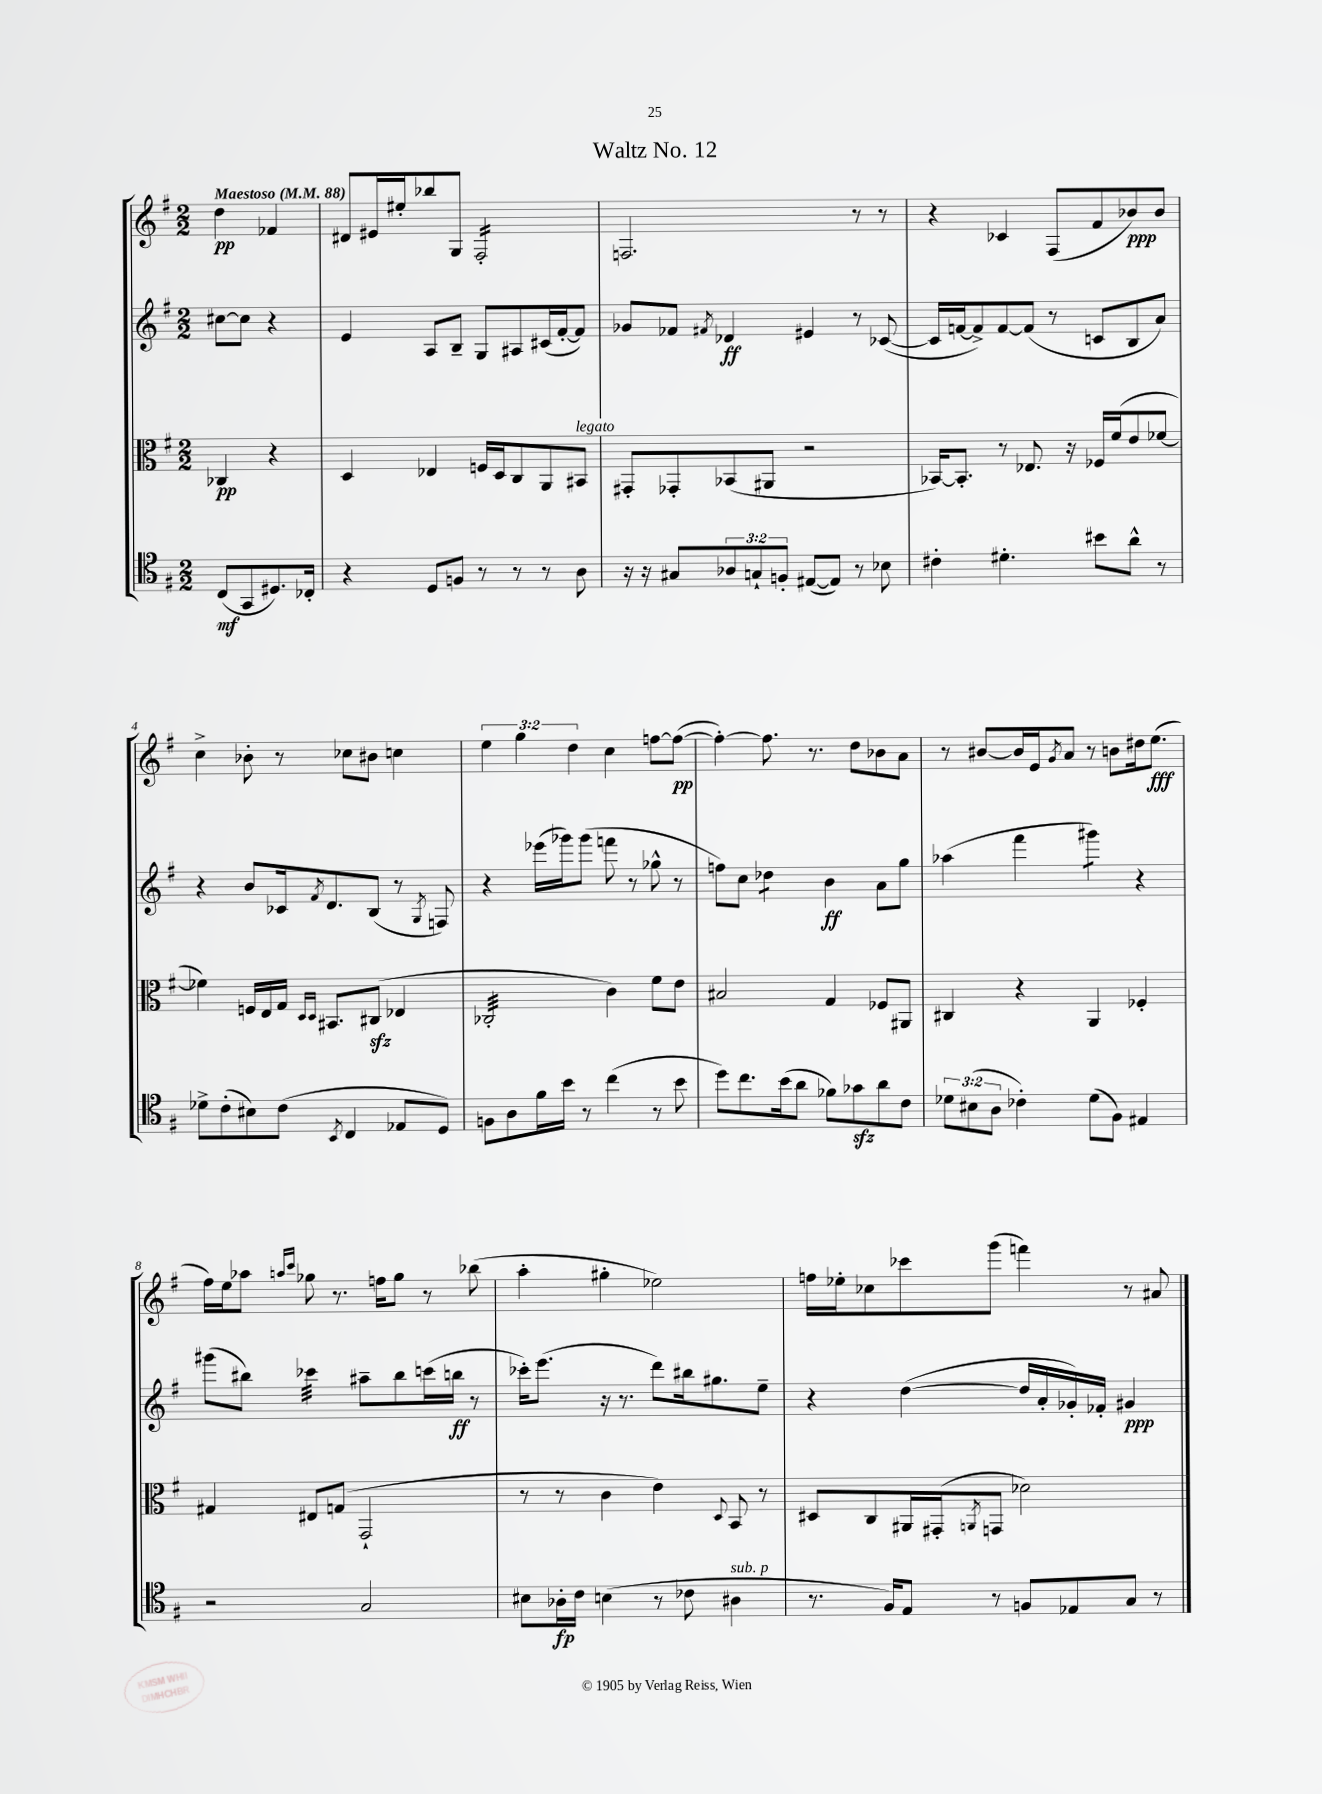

**kern	**kern	**kern	**kern
*staff4	*staff3	*staff2	*staff1
*clefC4	*clefC3	*clefG2	*clefG2
*k[f#]	*k[f#]	*k[f#]	*k[f#]
*M2/2	*M2/2	*M2/2	*M2/2
*MM88	*MM88	*MM88	*MM88
(8C	4C-	[8cc#	4dd
8GG	.	8cc#]	.
8.D#)	4r	4r	4f-
16C-'	.	.	.
=	=	=	=
4r	4D	4e	8d#
.	.	.	16e#
.	.	.	16ee#'
8D	4E-	8A	8bb-
8F	.	8B~	8G
8r	16F	8G	2F#'
.	16D	.	.
8r	8C	8A#	.
8r	8AA	(16c#	.
.	.	[16f#'	.
8A	8BB#	8f#])	.
=	=	=	=
16r	8GG#'	8g-	2.F
16r	.	.	.
8G#	8GG-'	8f-	.
.	.	8qf#	.
12A-	(8BB-	4d-	.
12G`	.	.	.
.	8AA#	.	.
12F'	.	.	.
([8E#	2r	4e#	.
8E#])	.	.	.
8r	.	8r	8r
8B-	.	([8c-	8r
=	=	=	=
4c#'	[16BB-)	16c-]	4r
.	8.BB-']	[16f	.
.	.	8f^])	.
4.d#'	8r	[8f	4c-
.	8.E-	(8f]	.
.	.	8r	(8F#
.	16r	.	.
8b#	16F-	8c	8f#
.	(16f#	.	.
8a^^	8e	8B	8b-)
8r	[8f-	8a)	8b-
=	=	=	=
8d-^	4f-])	4r	4cc^
(8c'	.	.	.
8B#)	16F	8b	8b-'
.	16E	.	.
(8c	16G	16c-	8r
.	16qqD	.	.
.	16qqD	8qf#	.
.	8.BB#	8.d	.
8qBB	.	.	.
4C	.	.	8cc-
.	(8C#	(8B	8b#
8E-	4E-	8r	4cc
.	.	8qG	.
8D)	.	8F)	.
=	=	=	=
8F	2C-'	4r	6ee
8A	.	.	.
.	.	.	6gg
16f#	.	(16eee-	.
16b	.	16ggg-)	.
.	.	.	6dd
8r	.	(8ggg-	.
(4cc	4c)	8fff	4cc
.	.	8r	.
8r	8f#	8gg-^^	[8ff
8b	8e	8r	(8ff_
=	=	=	=
8dd)	2B#	8ff)	4ff'_)
8.cc	.	8cc	.
.	.	4dd-	8.ff]
(16b	.	.	.
8a	.	.	.
.	.	.	8.r
8f-)	4G	4b	.
8g-	.	.	8dd
8a	8F-	8a	8b-
8c	8AA#	8gg	8a
=	=	=	=
12d-	4C#	(4aa-	8r
(12B#	.	.	.
.	.	.	[8b#
12A	.	.	.
4c-')	4r	4fff#	16b#]
.	.	.	16e
.	.	.	8qg
.	.	.	8a
(8d-	4AA	4ggg#)	8r
8F#)	.	.	8b
4E#	4F-'	4r	16dd#
.	.	.	(8.ee
=	=	=	=
2r	4G#	(8ggg#	16ff#)
.	.	.	16ee
.	.	8bb#)	8aa-
.	.	.	16qqaa
.	.	.	16qqccc
.	8E#	4ccc-	8gg-
.	(8G	.	8.r
2G	2GG`	8aa#~	.
.	.	.	16ff
.	.	8bb#	8gg-
.	.	(16ccc	8r
.	.	16bb	.
.	.	8r	(8bb-
=	=	=	=
8B#	8r	16ccc-')	4aa'
.	.	(8.eee	.
16A-'	8r	.	.
16c	.	.	.
(4B	4c	16r	4gg#'
.	.	8.r	.
8r	4e)	8ddd)	2ee-)
8c-	.	16bb#	.
.	.	8.gg#	.
.	8qqD	.	.
4A#	8BB	.	.
.	8r	8ee~	.
=	=	=	=
8.r	8D#	4r	16ff
.	.	.	16ee-'
.	8C	.	8cc-
16F#)	.	.	.
8E	16AA#	([4dd	8ccc-
.	(16GG#'	.	.
.	8qAA	.	.
8r	8GG	.	(8ggg
8F	2d-)	16dd]	4fff)
.	.	16a'	.
8E-	.	16g-')	.
.	.	16f-'	.
8G	.	4g#	8r
8r	.	.	8a#
==	==	==	==
*-	*-	*-	*-
